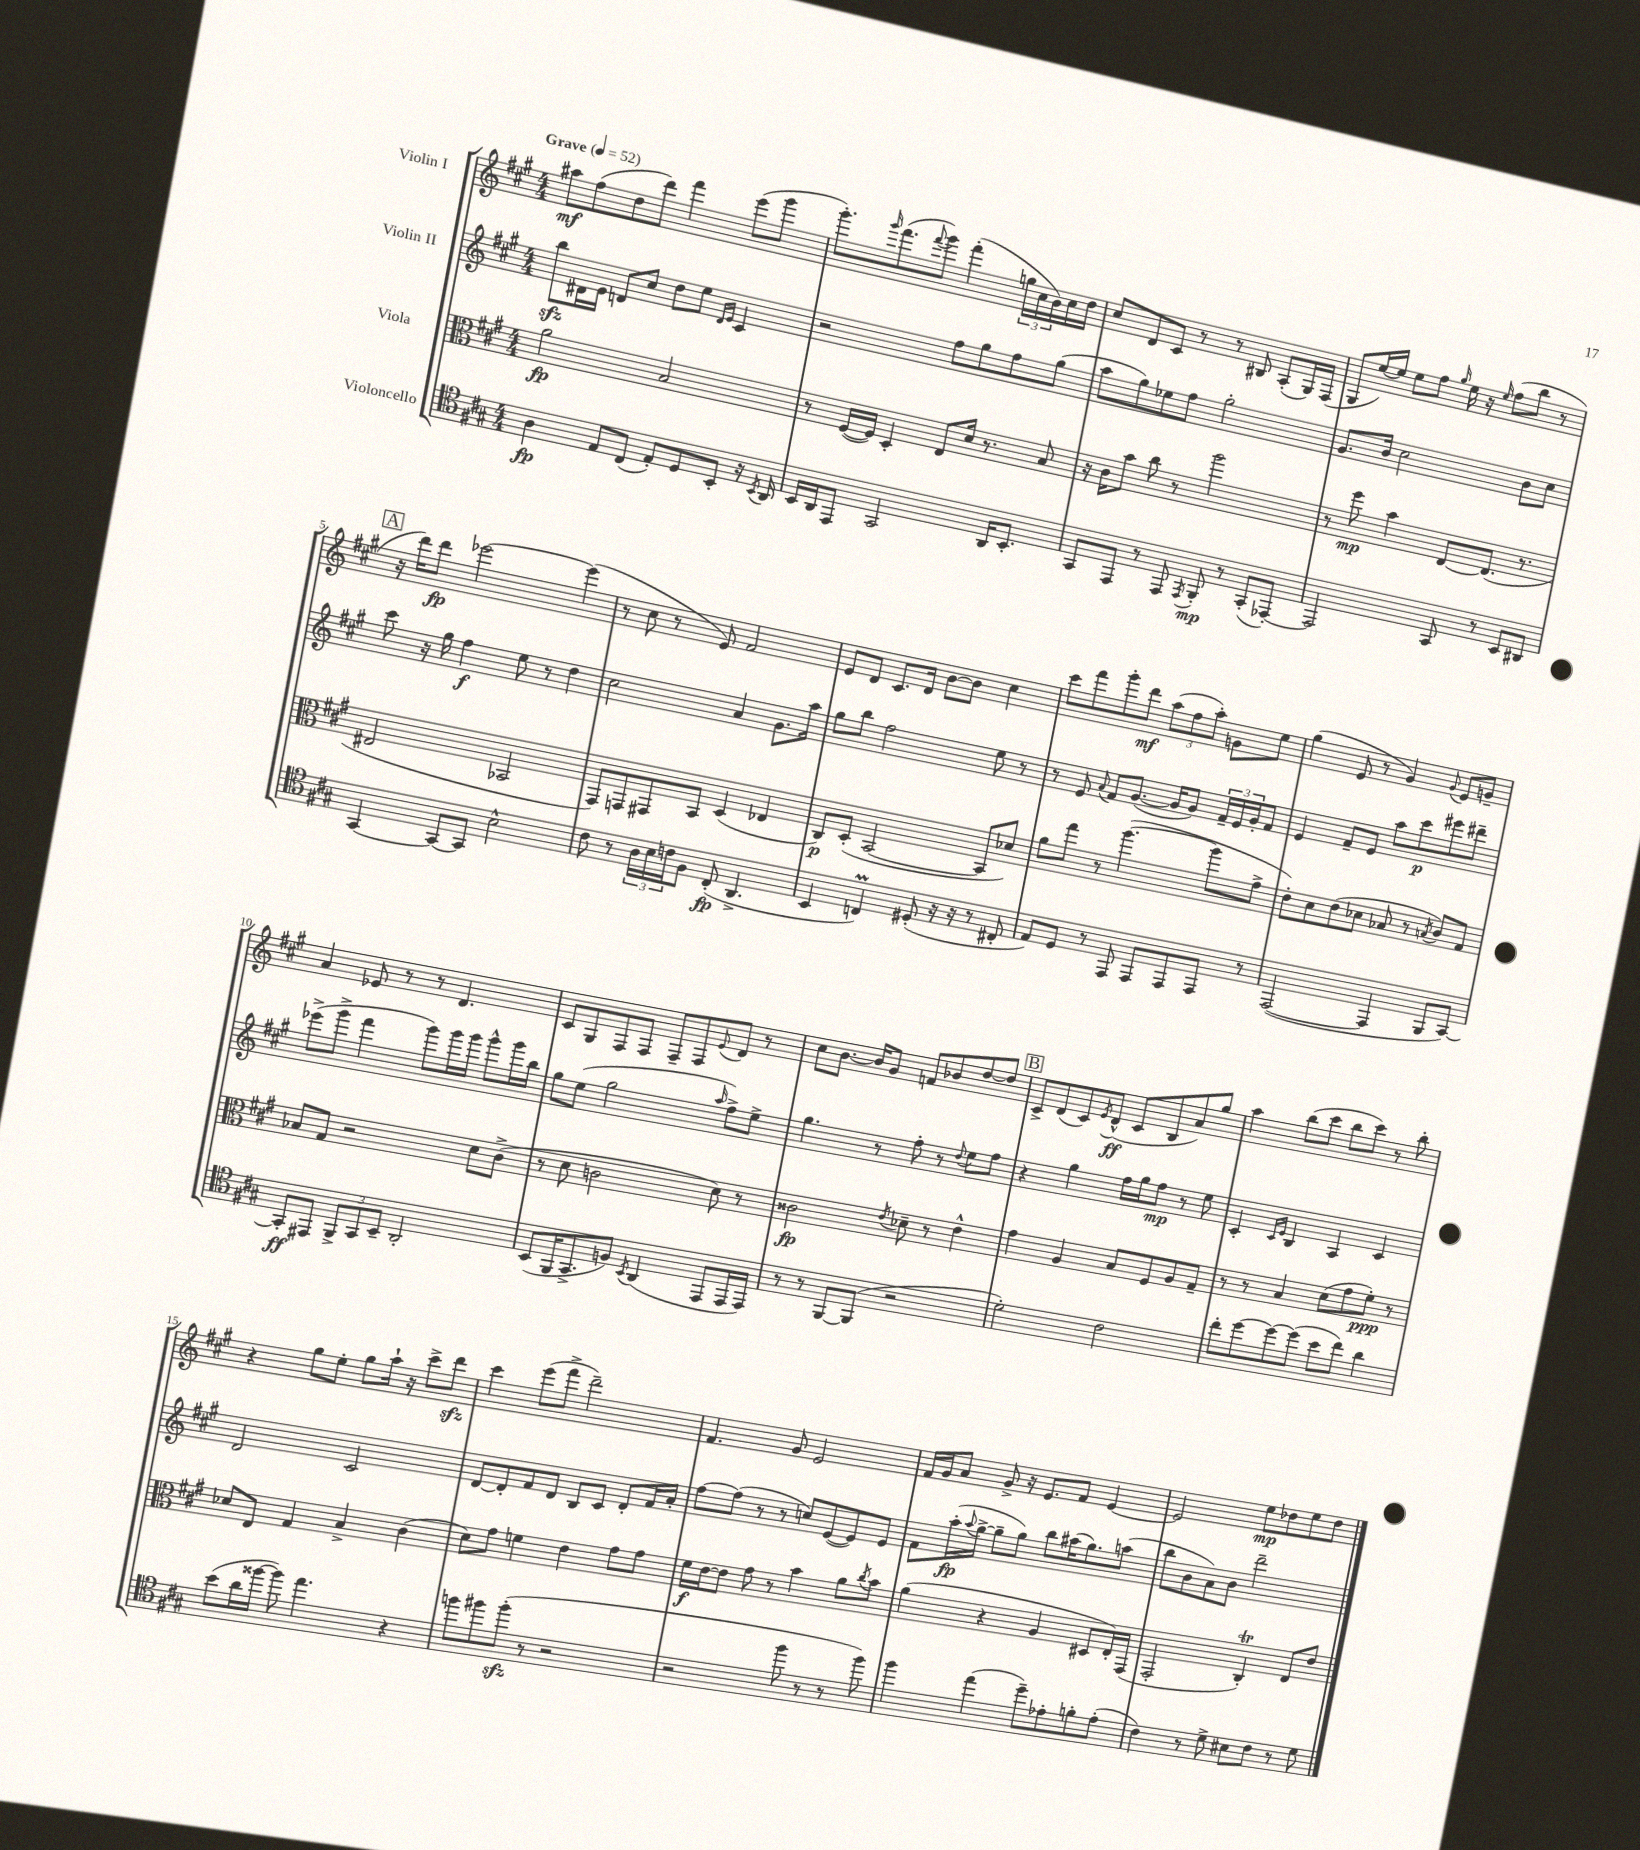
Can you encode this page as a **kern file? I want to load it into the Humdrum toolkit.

**kern	**dynam	**kern	**dynam	**kern	**dynam	**kern	**dynam
*part4	*part4	*part3	*part3	*part2	*part2	*part1	*part1
*staff4	*staff4	*staff3	*staff3	*staff2	*staff2	*staff1	*staff1
*I"Violoncello	*	*I"Viola	*	*I"Violin II	*	*I"Violin I	*
*clefC4	*	*clefC3	*	*clefG2	*	*clefG2	*
*k[f#c#g#]	*	*k[f#c#g#]	*	*k[f#c#g#]	*	*k[f#c#g#]	*
*M4/4	*	*M4/4	*	*M4/4	*	*M4/4	*
*MM52	*	*MM52	*	*MM52	*	*MM52	*
=1	=1	=1	=1	=1	=1	=1	=1
!	!	!	!	!	!	!LO:TX:a:B:t=Grave	!
4A\	fp	2a\	fp	8bbzz\L	.	8aa#X\L	mf
.	.	.	.	16d#X\L	.	(8ff#\	.
.	.	.	.	16e\JJ	.	.	.
8E/L	.	.	.	8dn/L	.	8dd\	.
(8C#/J	.	.	.	8cc#/J	.	8ddd\J)	.
8E'/L)	.	2B/	.	8dd\L	.	4fff#\	.
8D/	.	.	.	8ee\J	.	.	.
.	.	.	.	16qqd/LL	.	.	.
.	.	.	.	16qqe/JJ	.	.	.
8BB'/J	.	.	.	4c#/	.	(8eee\L	.
16r	.	.	.	.	.	8ggg#\J	.
8qBB/	.	.	.	.	.	.	.
16AA/	.	.	.	.	.	.	.
=2	=2	=2	=2	=2	=2	=2	=2
16BB/LL	.	8r	.	2r	.	8.ggg#'\L)	.
16AA/J	.	.	.	.	.	.	.
8EE/J	.	([16F#/LL	.	.	.	.	.
.	.	.	.	.	.	16qqggg#/	.
.	.	16F#/JJ])	.	.	.	(8.fff#\	.
2GG#/	.	4D'/	.	.	.	.	.
.	.	.	.	.	.	8qqfff#/	.
.	.	.	.	.	.	8ggg#\J)	.
.	.	8E/L	.	8ff#\L	.	(4fff#'\	.
.	.	16d/Jk	.	8gg#\	.	.	.
.	.	8.r	.	.	.	.	.
16AA/KL	.	.	.	8ff#\	.	24ggn\LL	.
.	.	.	.	.	.	24cc#\	.
8.BB'/J	.	.	.	.	.	.	.
.	.	.	.	.	.	24b\)	.
.	.	8B/	.	(8gg#\J	.	16cc#\	.
.	.	.	.	.	.	16dd\JJ	.
=3	=3	=3	=3	=3	=3	=3	=3
8GG#/L	.	16r	.	8aa\L	.	8cc#/L	.
.	.	16c#\KL	.	.	.	.	.
8EE/J	.	8b\J	.	8gg#\)	.	8d/	.
8r	.	8cc#\	.	8ee-X\	.	8c#/J	.
8EE/	.	8r	.	8ff#\J	.	8r	.
8qEE/	.	.	.	.	.	.	.
8FF#'/	mp	2aa\	.	2gg#'\	.	8r	.
8r	.	.	.	.	.	8B#X/	.
(8GG#'/L	.	.	.	.	.	(8A'/L	.
[8EE-X'/J)	.	.	.	.	.	16G#/L)	.
.	.	.	.	.	.	(16F#/JJ	.
=4	=4	=4	=4	=4	=4	=4	=4
2EE-/]	.	8r	.	8.g#/L	.	8G#/L	.
.	.	8ff#\	mp	.	.	[16ee/L)	.
.	.	.	.	16b/Jk	.	16ee/JJ]	.
.	.	4b\	.	2cc#\	.	8ee\L	.
.	.	.	.	.	.	8ff#\J	.
.	.	.	.	.	.	16qqgg#/	.
8GG#/	.	[8E/L	.	.	.	16ee\	.
.	.	.	.	.	.	16r	.
.	.	.	.	.	.	16qqee/	.
8r	.	(8.E/J]	.	.	.	(8ff#\L	.
8BB/L	.	.	.	8b\L	.	8bb\J	.
.	.	8.r	.	.	.	.	.
8AA#X/J	.	.	.	8cc#\J	.	8r	.
!!LO:LB:g=z
!!LO:REH:place=s1:t=A
=5	=5	=5	=5	=5	=5	=5	=5
[4GG#/	.	2E#X/	.	8ccc#\	.	16r	.
.	.	.	.	.	.	16ddd\KL)	.
.	.	.	.	16r	.	8ddd\J	fp
.	.	.	.	16gg#\	.	.	.
8GG#/L_	.	.	.	4ff#\	f	[2eee-X\	.
8GG#/J]	.	.	.	.	.	.	.
2B^^\	.	2BB-X/	.	8ee\	.	.	.
.	.	.	.	8r	.	.	.
.	.	.	.	4dd\	.	(4eee-\]	.
=6	=6	=6	=6	=6	=6	=6	=6
8c#\	.	8GG#/L)	.	2cc#\	.	8r	.
8r	.	8GGn/	.	.	.	8cc#\	.
24A\LL	.	8GG#X/	.	.	.	8r	.
24B\	.	.	.	.	.	.	.
24cn\J	.	.	.	.	.	.	.
8F#\J	.	8BB/J	.	.	.	8e/)	.
(8C#'/	fp	(4D/	.	4a/	.	2f#/	.
4.AA^/	.	.	.	.	.	.	.
.	.	4E-X/	.	8.g#\L	.	.	.
.	.	.	.	16aa\Jk	.	.	.
=7	=7	=7	=7	=7	=7	=7	=7
4BB/	.	8C#/L)	p	8gg#\L	.	8e/L	.
.	.	(8D'/J	.	8bb\J	.	8d/J	.
4CnM/)	.	[2BB/	.	2ff#\	.	8.c#/L	.
.	.	.	.	.	.	16d/Jk	.
(8D#X'/	.	.	.	.	.	[8b\L	.
16r	.	.	.	.	.	8b\J]	.
16r	.	.	.	.	.	.	.
8r	.	8BB/L]	.	8ee\	.	4cc#\	.
8C#X'/	.	8d-X/J)	.	8r	.	.	.
=8	=8	=8	=8	=8	=8	=8	=8
8E/L)	.	8a\L	.	8r	.	8ccc#\L	.
8D/J	.	8gg#\J	.	8e/	.	8fff#\	.
.	.	.	.	8qqa/	.	.	.
8r	.	8r	.	8f#/L	.	8ggg#'\	.
8EE/	.	([4.aa\	.	([8.g#/J	.	8ddd\J	mf
8EE/L	.	.	.	.	.	(12aa\L	.
.	.	.	.	16g#/KL]	.	.	.
.	.	.	.	.	.	12ff#\	.
8EE/	.	.	.	8g#/J)	.	.	.
.	.	.	.	.	.	12aa'\J)	.
8EE/J	.	8aa\L]	.	24f#~/LL	.	8gn\L	.
.	.	.	.	24e/	.	.	.
.	.	.	.	24g#'/J	.	.	.
8r	.	8g#^\J	.	8f#/J	.	8ee\J	.
=9	=9	=9	=9	=9	=9	=9	=9
([2EE/	.	8e'\L)	.	4e/	.	(4gg#\	.
.	.	8d\	.	.	.	.	.
.	.	(8e\	.	8f#~/L	.	8e/	.
.	.	8d-X\J	.	8e/J	.	8r	.
4EE/]	.	8B-X/	.	8aa\L	.	4g#/)	.
.	.	8r	.	8ccc#\	p	.	.
.	.	8qBn/	.	.	.	8qqg#/	.
8FF#/L	.	8c#/L)	.	8eee#X\	.	8e/L	.
[8GG#/J)	.	8G#/J	.	8ddd#X~\J	.	8gn~/J	.
!!LO:LB:g=z
=10	=10	=10	=10	=10	=10	=10	=10
8GG#'/L]	ff	8B-X/L	.	(8eee-X^\L	.	4a/	.
8EE#X/J	.	8G#/J	.	8ggg#^\J	.	.	.
12FF#^/L	.	2r	.	4fff#\	.	8e-X/	.
12GG#/	.	.	.	.	.	.	.
.	.	.	.	.	.	8r	.
12BB~/J	.	.	.	.	.	.	.
2AA'/	.	.	.	8ggg#\L)	.	8r	.
.	.	.	.	16ggg#\L	.	4.d/	.
.	.	.	.	16ggg#\JJ	.	.	.
.	.	8d\L	.	8ggg#^^\L	.	.	.
.	.	(8c#^\J	.	16ggg#\L	.	.	.
.	.	.	.	16bb\JJ	.	.	.
=11	=11	=11	=11	=11	=11	=11	=11
(8BB/L	.	8r	.	8gg#\L	.	8c#/L	.
16FF#/K	.	8d\	.	(8ee\J	.	8G#/	.
8.GG#^/	.	.	.	.	.	.	.
.	.	2cn\	.	2gg#\	.	8F#/	.
8Fn/J)	.	.	.	.	.	8F#/J	.
8qBB/	.	.	.	.	.	.	.
(4AA/	.	.	.	.	.	8F#~/L	.
.	.	.	.	.	.	8F#/	.
.	.	.	.	16qqaa/	.	8qqe/	.
8EE/L	.	8d\)	.	8ff#^\L)	.	8d/J	.
16EE/L	.	8r	.	8ee^\J	.	8r	.
16EE/JJ)	.	.	.	.	.	.	.
=12	=12	=12	=12	=12	=12	=12	=12
8r	.	2c##X\	fp	4.gg#\	.	8cc#\L	.
8r	.	.	.	.	.	[8.b\J	.
[8FF#/L	.	.	.	.	.	.	.
.	.	.	.	.	.	16b/KL]	.
(8FF#/J]	.	.	.	8r	.	8g#/J	.
.	.	8qe/	.	.	.	.	.
2r	.	8d-X~\	.	8ff#'\	.	8fn/L	.
.	.	8r	.	8r	.	8b-X/	.
.	.	.	.	8qqdd/	.	.	.
.	.	4e^^\	.	8ee\L	.	[8dd/	.
.	.	.	.	8ff#\J	.	8dd/J]	.
!!LO:REH:place=s1:t=B
=13	=13	=13	=13	=13	=13	=13	=13
2d'\)	.	4g#\	.	4r	.	8c#^/L	.
.	.	.	.	.	.	(8d/	.
.	.	4A/	.	4gg#\	.	8c#/)	.
.	.	.	.	.	.	8qe/	.
.	.	.	.	.	.	(8d^^/J	ff
2c#\	.	8B/L	.	16ff#\LL	.	8c#/L	.
.	.	.	.	16gg#\J	.	.	.
.	.	8F#/	.	8ff#\J	mp	8B/	.
.	.	8A/	.	8r	.	8a/)	.
.	.	8G#~/J	.	8ee\	.	8gg#/J	.
=14	=14	=14	=14	=14	=14	=14	=14
8cc#'\L	.	8r	.	4c#'/	.	4aa\	.
[8dd\	.	8r	.	.	.	.	.
.	.	.	.	16qqc#/LL	.	.	.
.	.	.	.	16qqe/JJ	.	.	.
8dd\_	.	4B/	.	4B/	.	(8bb\L	.
(8dd\J]	.	.	.	.	.	8ccc#\J	.
8b\L	.	(8d\L	.	4A/	.	8bb\L	.
8cc#\J)	.	8g#\	.	.	.	8ccc#\J)	.
4a\	.	8f#'\J)	ppp	4c#/	.	8r	.
.	.	8r	.	.	.	8bb'\	.
!!LO:LB:g=z
=15	=15	=15	=15	=15	=15	=15	=15
(8b\L	.	8d-X/L	.	2d/	.	4r	.
16a\L	.	8E/J	.	.	.	.	.
[16ff##X\JJ	.	.	.	.	.	.	.
8ff##\])	.	4G#/	.	.	.	8gg#\L	.
4.ee\	.	.	.	.	.	8ee'\J	.
.	.	4B^/	.	2c#/	.	8gg#\L	.
.	.	.	.	.	.	16aa`\Jk	.
.	.	.	.	.	.	16r	.
4r	.	(4c#\	.	.	.	8ccc#^\L	.
.	.	.	.	.	.	8dddzz\J	.
=16	=16	=16	=16	=16	=16	=16	=16
8ffn\L	.	8d\L)	.	[8d/L	.	4ccc#\	.
8ff#X\	.	8g#\J	.	8d'/]	.	.	.
(8ff#zz'\J	.	4fn\	.	8f#/	.	(8eee\L	.
8r	.	.	.	8d/J	.	8fff#^\J	.
2r	.	4e\	.	8B/L	.	2ddd~\)	.
.	.	.	.	8c#/J	.	.	.
.	.	8g#\L	.	8d'/L	.	.	.
.	.	8g#\J	.	16f#/L	.	.	.
.	.	.	.	16a'/JJ	.	.	.
=17	=17	=17	=17	=17	=17	=17	=17
2r	.	16f#\LL	f	[8ff#\L	.	4.f#/	.
.	.	[16e\J	.	.	.	.	.
.	.	8e\J]	.	(8ff#\J]	.	.	.
.	.	8g#\	.	8r	.	.	.
.	.	8r	.	8r	.	8g#/	.
8ff#\	.	4b\	.	8ccn/L)	.	2e/	.
8r	.	.	.	([8e/	.	.	.
8r	.	8a\L	.	8e/])	.	.	.
.	.	8qcc#/	.	.	.	.	.
8ff#\)	.	8b\J	.	8e/J	.	.	.
=18	=18	=18	=18	=18	=18	=18	=18
4ff#\	.	(4a\	.	8f#\L	.	16f#/LL	.
.	.	.	.	.	.	16g#/J	.
.	.	.	.	(16aa'\L	fp	8a/J	.
.	.	.	.	8qqaa/	.	.	.
.	.	.	.	[16gg#^\JJ	.	.	.
(4ee\	.	4r	.	8gg#~\L]	.	8g#^/	.
.	.	.	.	8gg#\J)	.	16r	.
.	.	.	.	.	.	8.e/L	.
8dd~\L)	.	4A/	.	8bb\L	.	.	.
8e-X'\	.	.	.	(16aa#X\K	.	8f#/J	.
.	.	.	.	8.gg#\)	.	.	.
8fn'\	.	8D#X/L	.	.	.	[4e/	.
(8e-'\J	.	16E'/L)	.	(8aan\J	.	.	.
.	.	(16GG#/JJ	.	.	.	.	.
=19	=19	=19	=19	=19	=19	=19	=19
4c#\)	.	2GG#'/	.	8bb\L	.	2e/]	.
.	.	.	.	8b\	.	.	.
8r	.	.	.	8a\)	.	.	.
8d^\	.	.	.	8b\J	.	.	.
8B#X\L	.	4C#t'/)	.	2ddd~\	.	8ee\L	mp
8c#\J	.	.	.	.	.	8dd-X\	.
8r	.	8E/L	.	.	.	8ee\	.
8d\	.	8e/J	.	.	.	8dd-\J	.
==	==	==	==	==	==	==	==
*-	*-	*-	*-	*-	*-	*-	*-
